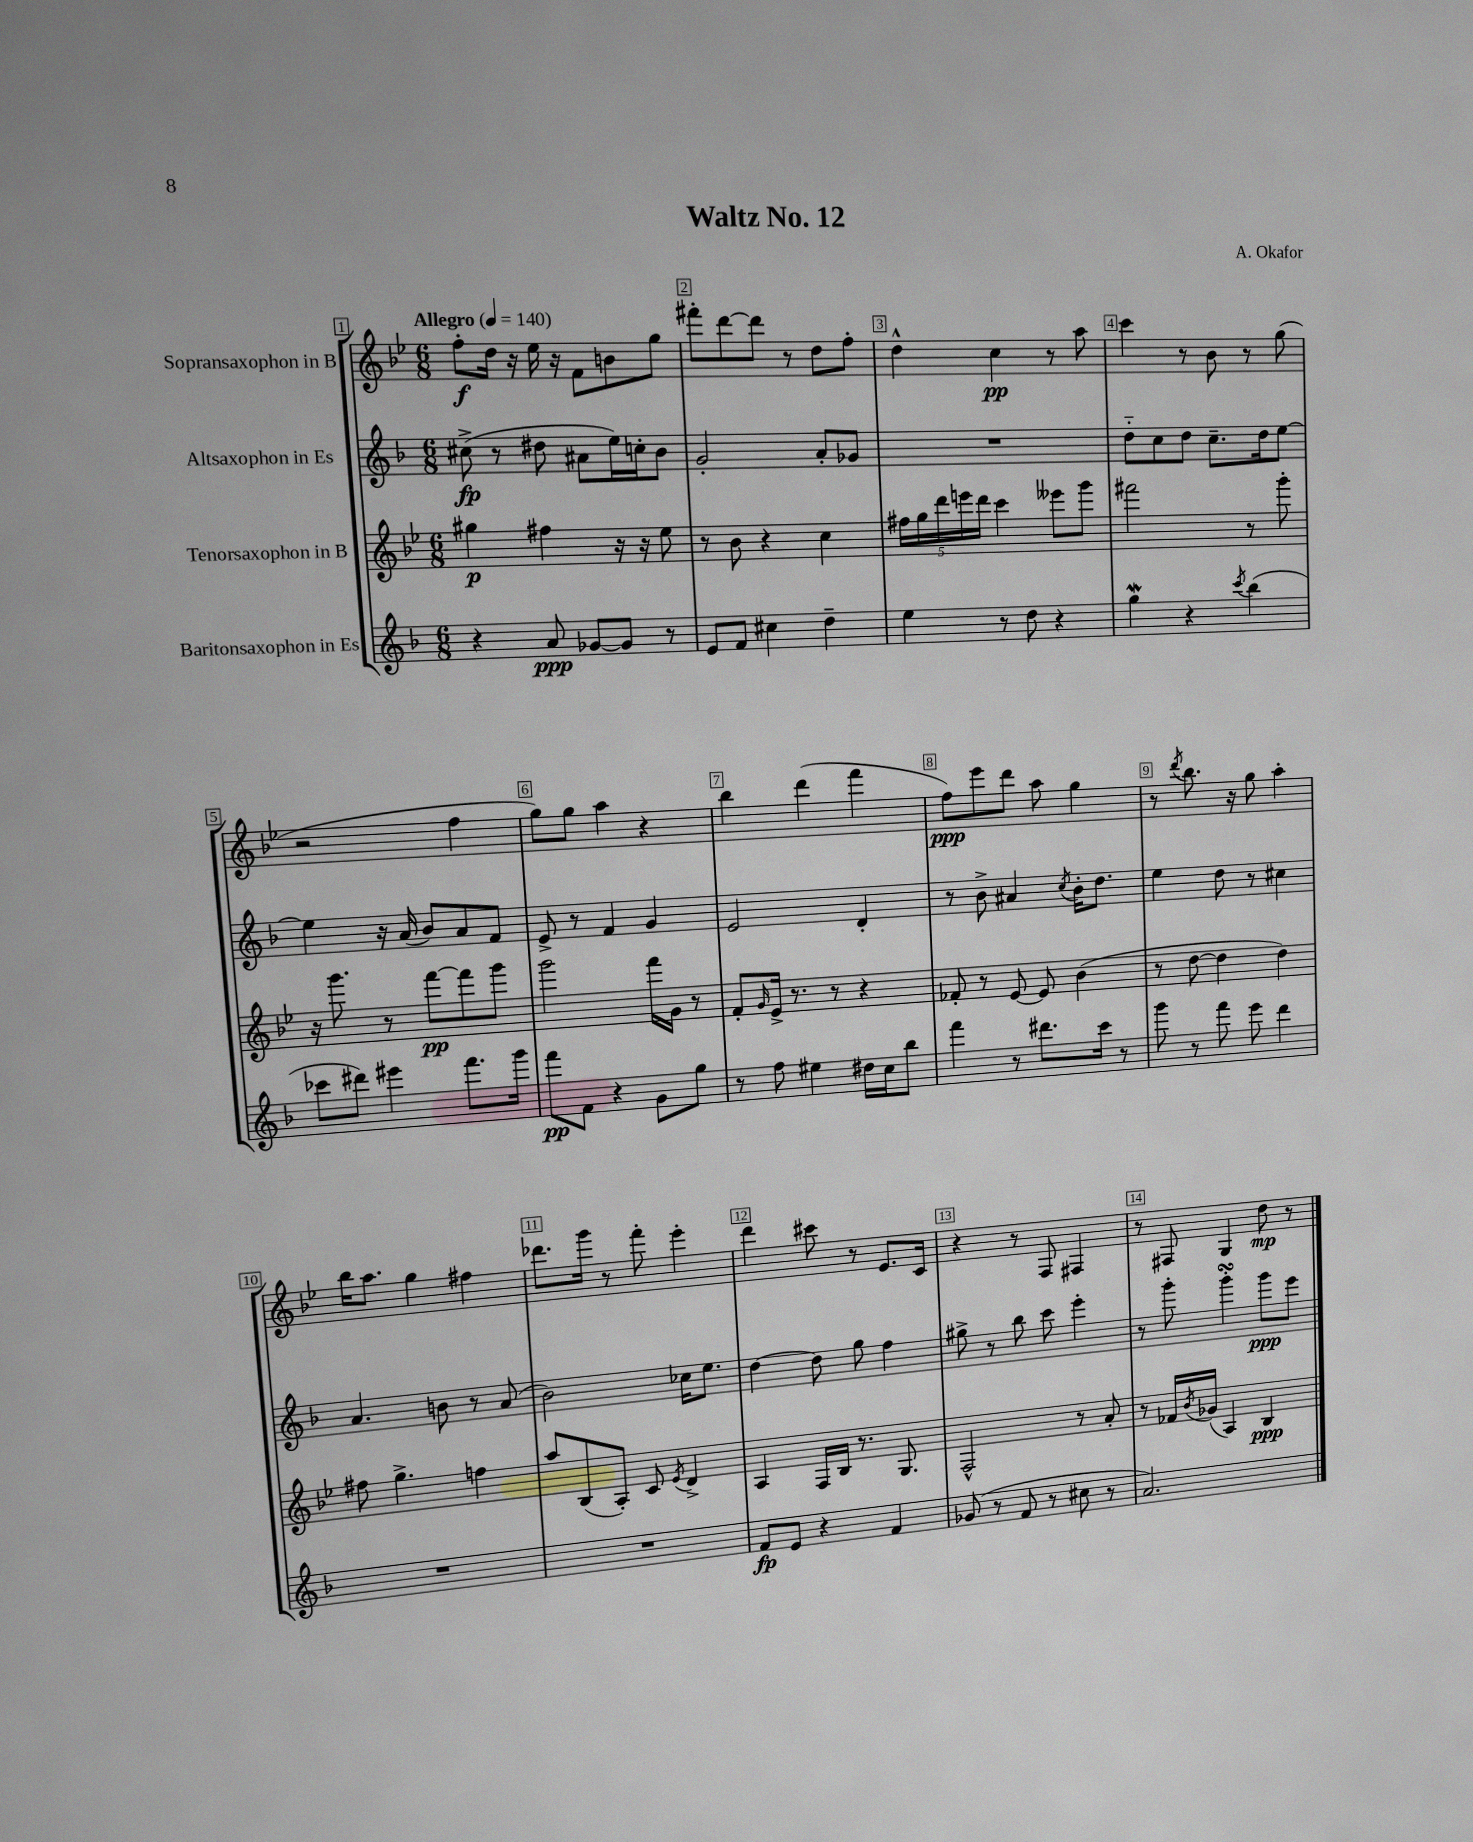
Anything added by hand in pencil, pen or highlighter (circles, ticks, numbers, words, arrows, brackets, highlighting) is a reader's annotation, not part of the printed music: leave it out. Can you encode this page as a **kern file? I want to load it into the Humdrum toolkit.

**kern	**kern	**kern	**kern
*staff4	*staff3	*staff2	*staff1
*clefG2	*clefG2	*clefG2	*clefG2
*k[b-]	*k[b-e-]	*k[b-]	*k[b-e-]
*M6/8	*M6/8	*M6/8	*M6/8
*MM140	*MM140	*MM140	*MM140
4r	4gg#	(8cc#^	8ff'
.	.	8r	16dd
.	.	.	16r
8a	4ff#	8dd#	16ee-
.	.	.	16r
[8g-	.	8a#	8f
8g-]	16r	16ee)	8b
.	16r	16cc'	.
8r	8ee-	8b-	8gg
=	=	=	=
8e	8r	2g'	8fff#'
8f	8b-	.	[8ddd
4cc#	4r	.	8ddd]
.	.	.	8r
4dd~	4cc	8a'	8dd
.	.	8g-	8ff'
=	=	=	=
4ee	20ff#	2.r	4dd^^
.	20gg	.	.
.	20ddd	.	.
.	20eee	.	.
.	20ddd	.	.
8r	4ccc	.	4cc
8dd	.	.	.
4r	8eee--	.	8r
.	8ggg	.	8aa
=	=	=	=
4gg	2fff#	8dd'~	4ccc
.	.	8cc	.
4r	.	8dd	8r
.	.	8.cc~	8b-
8qccc	.	.	.
(4bb-	8r	.	8r
.	.	16dd	.
.	8ggg'	[8ee	(8gg
=	=	=	=
8ccc-	16r	4ee]	2r
.	8.ggg	.	.
8ddd#)	.	.	.
4eee#	8r	16r	.
.	.	(16a	.
.	[8fff	8b-)	.
8.fff	8fff]	8a	4ff
.	8ggg	8f	.
16ggg	.	.	.
=	=	=	=
8fff	2ggg	8e^	8gg)
8f	.	8r	8gg
4r	.	4f	4aa
8g	16fff	4g	4r
.	16g	.	.
8gg	8r	.	.
=	=	=	=
8r	8f'	2e	4bb-
.	16qqg	.	.
8ff	16e-^	.	.
.	8.r	.	.
4ee#	.	.	(4ddd
.	8r	.	.
16dd#	4r	4d'	4fff
16cc	.	.	.
8bb-	.	.	.
=	=	=	=
4fff	8f-'	8r	8ff)
.	8r	8b-^	8eee-
8r	[8e-	4a#	8ddd
8.ddd#	8e-]	.	8aa
.	.	8qcc	.
.	(4b-	16b-'	4gg
16ccc	.	8.dd	.
8r	.	.	.
=	=	=	=
8ggg	8r	4ee	8r
.	.	.	8qddd
8r	[8dd	.	8.bb-
8fff	4dd]	8dd	.
.	.	.	16r
8eee	.	8r	8gg
4ddd	4dd)	4cc#	4aa'
=	=	=	=
2.r	8ff#	4.a	16bb-
.	.	.	8.aa
.	4.gg^	.	.
.	.	.	4gg
.	.	8b	.
.	4ff	8r	4ff#
.	.	(8a	.
=	=	=	=
2.r	8aa	2b-)	8.ddd-
.	(8B-	.	.
.	.	.	16ggg
.	8A')	.	8r
.	8c	.	8fff'
.	8qe-	.	.
.	4d^	16cc-	4eee-'
.	.	8.ee	.
=	=	=	=
8f	4A	[4dd	4ddd
8e	.	.	.
4r	16F	8dd]	8ccc#
.	16B-	.	.
.	8.r	8gg	8r
4f	.	4ff	8.e-
.	8.G	.	.
.	.	.	16c
=	=	=	=
(8g-	2F^^	8gg#^	4r
8r	.	8r	.
8f	.	8bb-	8r
8r	.	8ccc	8F
8cc#	8r	4eee'	4F#
8r	8a'	.	.
=	=	=	=
2.a)	8r	8r	8r
.	16f-	8ggg'	8F#
.	8qb-	.	.
.	(16g-	.	.
.	4A)	4ggg'	4G
.	4B-	8ggg	8dd
.	.	8eee	8r
==	==	==	==
*-	*-	*-	*-
